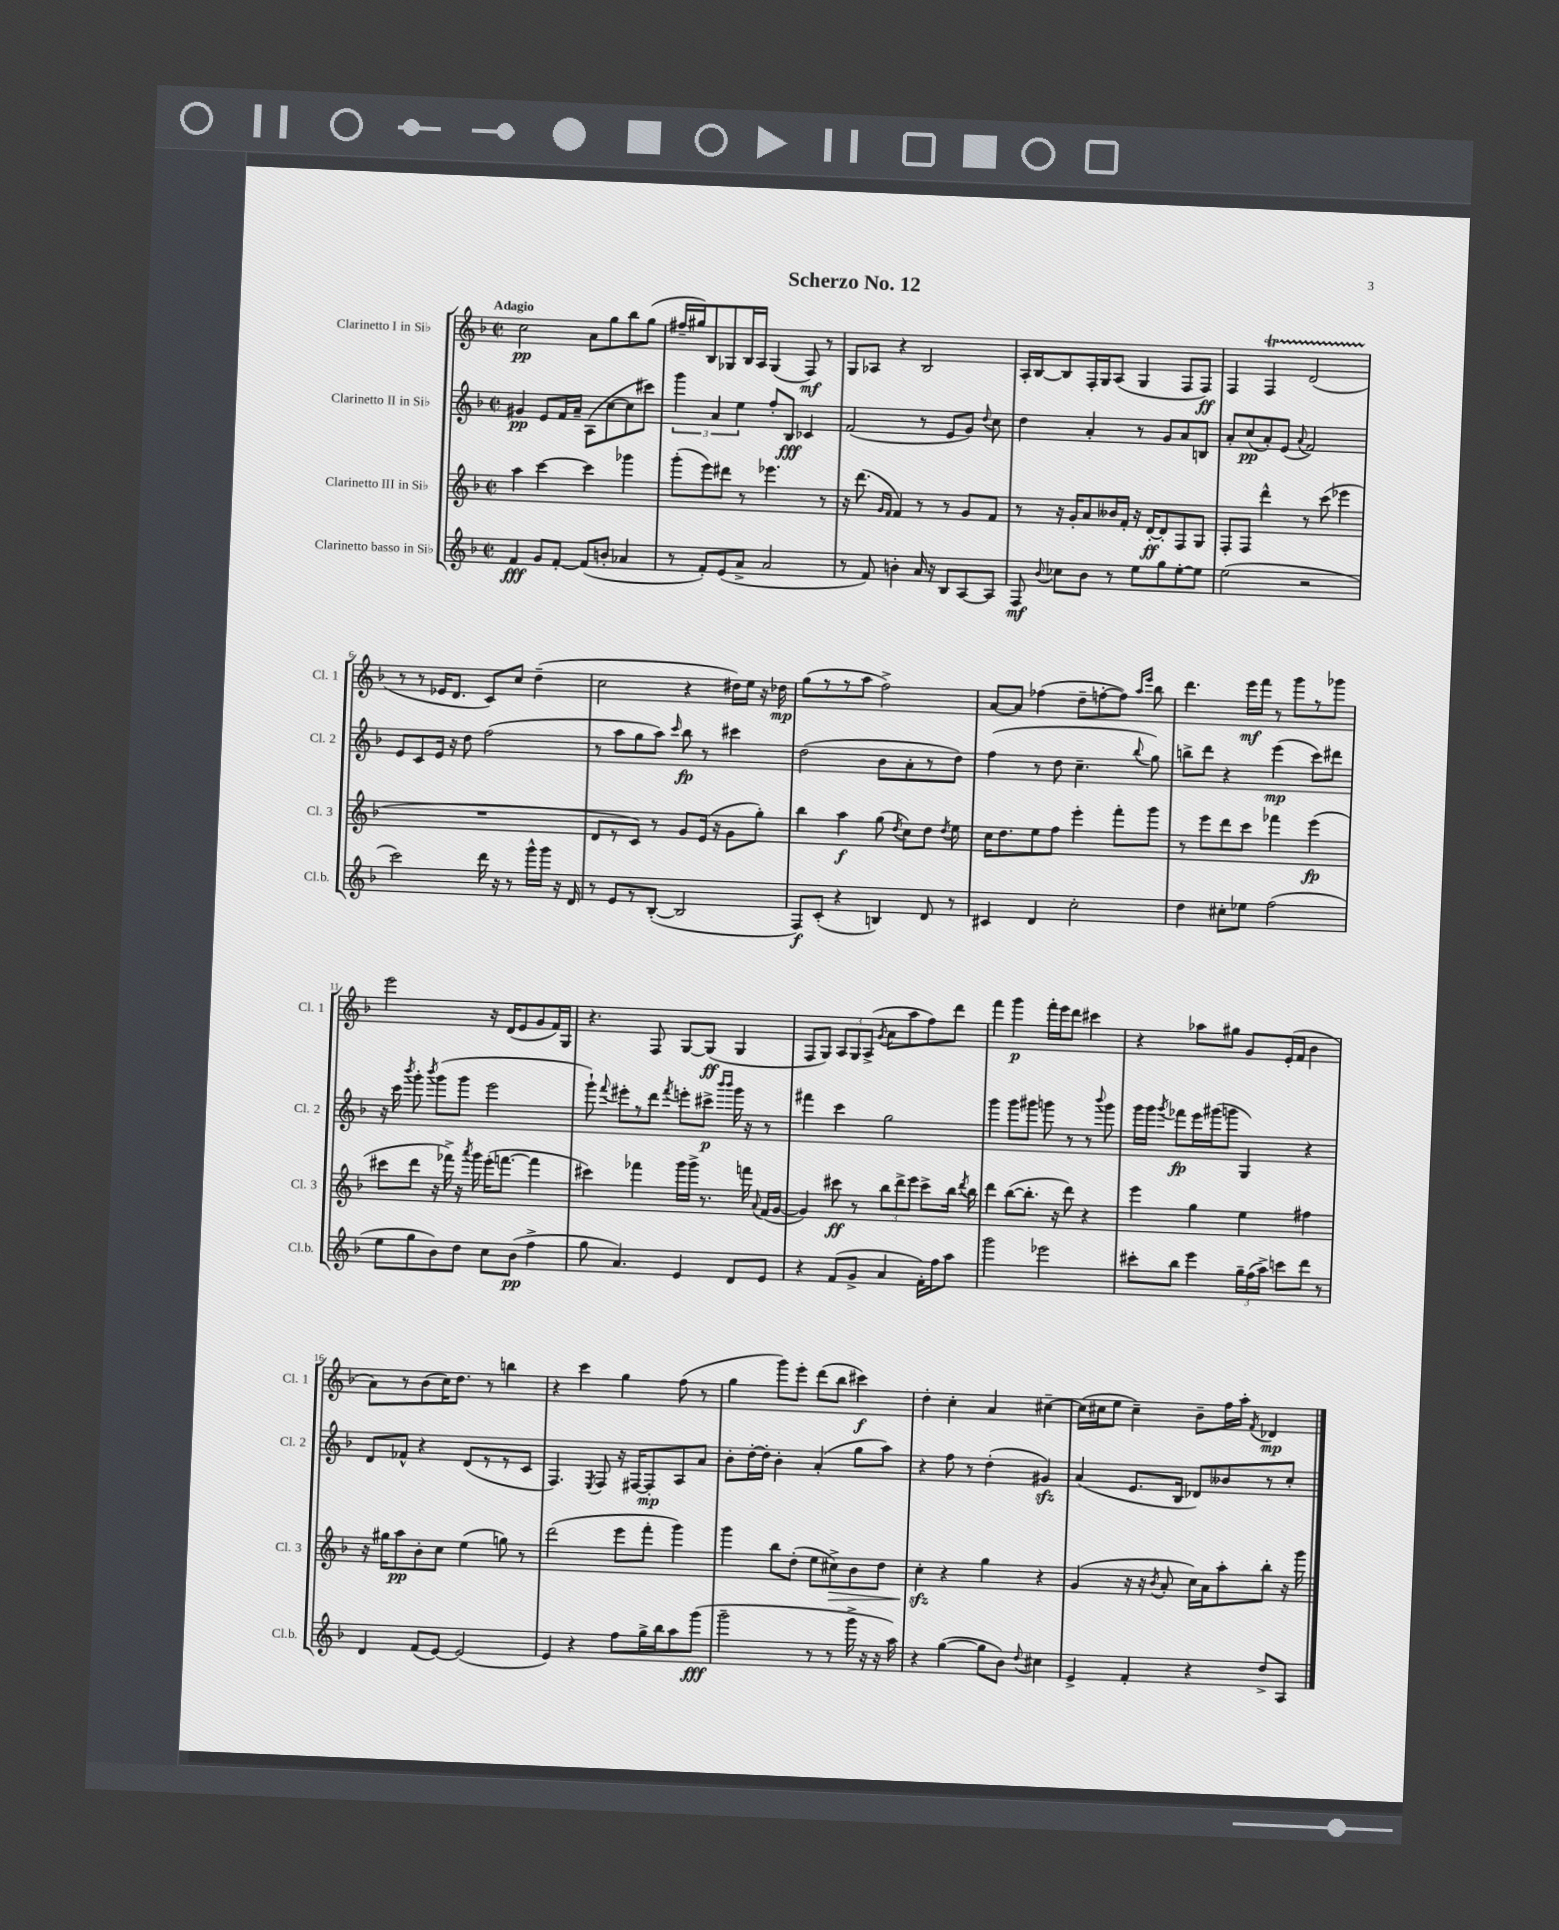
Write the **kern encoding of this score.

**kern	**dynam	**kern	**dynam	**kern	**dynam	**kern	**dynam
*part4	*part4	*part3	*part3	*part2	*part2	*part1	*part1
*staff4	*staff4	*staff3	*staff3	*staff2	*staff2	*staff1	*staff1
*I"Clarinetto basso in Si♭	*	*I"Clarinetto III in Si♭	*	*I"Clarinetto II in Si♭	*	*I"Clarinetto I in Si♭	*
*I'Cl.b.	*	*I'Cl. 3	*	*I'Cl. 2	*	*I'Cl. 1	*
*clefG2	*	*clefG2	*	*clefG2	*	*clefG2	*
*k[b-]	*	*k[b-]	*	*k[b-]	*	*k[b-]	*
*M2/2	*	*M2/2	*	*M2/2	*	*M2/2	*
*met(c|)	*	*met(c|)	*	*met(c|)	*	*met(c|)	*
=1	=1	=1	=1	=1	=1	=1	=1
!	!	!	!	!	!	!LO:TX:a:B:t=Adagio	!
4f/	fff	4aa\	.	4g#X/	pp	2cc\	pp
8g/L	.	[4ccc\	.	8e/L	.	.	.
[8f'/J	.	.	.	16f/L	.	.	.
.	.	.	.	16a~/JJ	.	.	.
(8f/L]	.	4ccc\]	.	(8A\L	.	8a\L	.
8bn'/J	.	.	.	[8cc\	.	8gg\	.
4a-X/	.	4ggg-X\	.	8cc\]	.	8bb-\	.
.	.	.	.	8ccc#X\J)	.	(8gg\J	.
=2	=2	=2	=2	=2	=2	=2	=2
8r	.	(8ggg'\L	.	6ggg\	.	16ff#X~/LL	.
.	.	.	.	.	.	16gg#X/J)	.
8f'/L)	.	8eee\)	.	.	.	8B-/	.
.	.	.	.	6a/	.	.	.
(8e/	.	8ddd#X\J	.	.	.	8G-X/	.
.	.	.	.	6ee\	.	.	.
8a^/J	.	8r	.	.	.	16B-/L	.
.	.	.	.	.	.	16A/JJ	.
2a/	.	4.eee-X\	.	8ff'/L	.	(4G-/	.
.	.	.	.	8B-/J	fff	.	.
.	.	.	.	4c-X/	.	8F/)	mf
.	.	8r	.	.	.	8r	.
=3	=3	=3	=3	=3	=3	=3	=3
8r	.	16r	.	(2f/	.	8G/L	.
.	.	(8.ddd\	.	.	.	.	.
8f/)	.	.	.	.	.	8A-X/J	.
.	.	16qqg/LL	.	.	.	.	.
.	.	16qqf/JJ	.	.	.	.	.
4bn'\	.	4f/)	.	.	.	4r	.
16a/	.	8r	.	8r	.	2B-/	.
16r	.	.	.	.	.	.	.
8B-/L	.	8r	.	8e/L	.	.	.
[8A/	.	8g/L	.	8g/J)	.	.	.
.	.	.	.	8qqdd/	.	.	.
8A/J]	.	8f/J	.	8cc\	.	.	.
=4	=4	=4	=4	=4	=4	=4	=4
8F/	mf	8r	.	4dd\	.	16A'/LL	.
.	.	.	.	.	.	[16B-/J	.
8qqb-/	.	.	.	.	.	.	.
8cc-X\L	.	16r	.	.	.	8B-/]	.
.	.	16g'/KL	.	.	.	.	.
8b-\J	.	8a/	.	4a'/	.	16F'/L	.
.	.	.	.	.	.	16G/J	.
8r	.	16b--X/L	.	.	.	(8A/J	.
.	.	16f'/JJ	.	.	.	.	.
8ee\L	.	16r	.	8r	.	4G/	.
.	.	[16d'/KL	ff	.	.	.	.
8gg\	.	8d'/]	.	8g/L	.	.	.
[8ee'\	.	8F/	.	8a/	.	8F/L	.
8ee\J]	.	8G/J	.	8Bn/J	.	8F/J)	ff
=5	=5	=5	=5	=5	=5	=5	=5
(2ee\	.	8F'/L	.	8a'/L	.	4F/	.
.	.	8F/J	.	(8cc/	pp	.	.
.	.	4ddd^^\	.	8a'/)	.	4FT/	.
.	.	.	.	(8e/J	.	.	.
.	.	.	.	8qqa/	.	.	.
2r	.	8r	.	2f/)	.	(2dTTT/	.
.	.	(8ccc\	.	.	.	.	.
.	.	4eee-X\	.	.	.	.	.
!!LO:LB:g=z
=6	=6	=6	=6	=6	=6	=6	=6
2ccc\)	.	1r	.	8e/L	.	8r	.
.	.	.	.	8c/	.	8r	.
.	.	.	.	16e/Jk	.	16e-X/KL	.
.	.	.	.	16r	.	8.d/J	.
.	.	.	.	8dd\	.	.	.
16ddd\	.	.	.	(2ff\	.	8c/L)	.
16r	.	.	.	.	.	.	.
8r	.	.	.	.	.	8cc/J	.
16ggg^^\LL	.	.	.	.	.	(4dd~\	.
16ggg\JJ	.	.	.	.	.	.	.
16r	.	.	.	.	.	.	.
16d/	.	.	.	.	.	.	.
=7	=7	=7	=7	=7	=7	=7	=7
8r	.	8d/L	.	8r	.	2cc\	.
8e/L	.	8r	.	8aa\L	.	.	.
8r	.	8c/J)	.	8gg\	.	.	.
([8B-'/J	.	8r	.	8aa\J)	.	.	.
.	.	.	.	16qqccc/	.	.	.
2B-/]	.	8g/L	.	8bb-\	fp	4r	.
.	.	(16e/Jk	.	8r	.	.	.
.	.	16r	.	.	.	.	.
.	.	8g\L	.	4ccc#X\	.	16dd#X\LL)	.
.	.	.	.	.	.	16ee\JJ	.
.	.	8gg'\J)	.	.	.	16r	.
.	.	.	.	.	.	16dd-X\	mp
=8	=8	=8	=8	=8	=8	=8	=8
8F/L)	f	4bb-\	.	(2dd\	.	(8gg\L	.
(8c'/J	.	.	.	.	.	8r	.
4r	.	4aa\	f	.	.	8r	.
.	.	.	.	.	.	8aa\J	.
4Bn/)	.	(8gg\	.	8b-\L	.	2ff^\)	.
.	.	8qdd/	.	.	.	.	.
.	.	8cc\L)	.	8a'\	.	.	.
8d/	.	8dd\J	.	8r	.	.	.
.	.	8qdd/	.	.	.	.	.
8r	.	8ee\	.	8dd\J)	.	.	.
=9	=9	=9	=9	=9	=9	=9	=9
4c#X/	.	16cc\KL	.	(4ff\	.	[8a/L	.
.	.	8.dd\	.	.	.	.	.
.	.	.	.	.	.	8a/J]	.
4d/	.	8ee\	.	8r	.	(4ff-X\	.
.	.	8ff\J	.	8dd\	.	.	.
2cc'\	.	4eee'\	.	4.cc~\	.	8dd~\L	.
.	.	.	.	.	.	[8ffn'\	.
.	.	8fff'\L	.	.	.	8ff\J])	.
.	.	.	.	.	.	16qqaa/LL	.
.	.	.	.	8qqbb-/	.	16qqeee/JJ	.
.	.	8ggg\J	.	8gg\)	.	8bb-\	.
=10	=10	=10	=10	=10	=10	=10	=10
4dd\	.	8r	.	8bbn^\L	.	4.ddd\	.
.	.	8eee\L	.	8ddd\J	.	.	.
8cc#X'\L	.	8ddd\	.	4r	.	.	.
8ee-X\J	.	8ccc\J	.	.	.	16eee\LL	mf
.	.	.	.	.	.	16fff\JJ	.
(2ff\	.	4fff-X\	.	(4eee\	mp	8r	.
.	.	.	.	.	.	8ggg\L	.
.	.	(4eee\	fp	8ccc\L)	.	8r	.
.	.	.	.	8ddd#X\J	.	8ggg-X\J	.
!!LO:LB:g=z
=11	=11	=11	=11	=11	=11	=11	=11
8ee\L	.	8ccc#X\L	.	16r	.	2eee\	.
.	.	.	.	16ccc\	.	.	.
.	.	.	.	8qbbb-/	.	.	.
8gg\	.	8ddd\J	.	8ggg'\	.	.	.
.	.	.	.	8qbbb-/	.	.	.
8b-\)	.	16r	.	(8ggg\L	.	.	.
.	.	16fff-X^\)	.	.	.	.	.
8dd\J	.	16r	.	8ggg\J	.	.	.
.	.	8qaaa/	.	.	.	.	.
.	.	16ggg\	.	.	.	.	.
8cc\L	.	(16eee'\KL	.	2eee\	.	16r	.
.	.	[8.fffn\J	.	.	.	(16d/KL	.
(8b-\J	pp	.	.	.	.	8e/	.
4ff^\	.	4fff\]	.	.	.	8g/	.
.	.	.	.	.	.	16f/L)	.
.	.	.	.	.	.	16G/JJ	.
=12	=12	=12	=12	=12	=12	=12	=12
8gg\	.	4ccc#X\)	.	8ggg`\)	.	4.r	.
.	.	.	.	8qqfff/	.	.	.
4.a/)	.	.	.	8eee#X'\L	.	.	.
.	.	4fff-X\	.	8r	.	.	.
.	.	.	.	8ddd\J	.	8F/	.
.	.	.	.	8qfff/	.	.	.
4e/	.	16ggg\LL	.	8eeen'\L	.	[8G/L	.
.	.	16ggg^\JJ	.	.	.	.	.
.	.	8.r	.	8ccc#X^\J	p	(8G/J]	ff
.	.	.	.	16qqbbb-/LL	.	.	.
.	.	.	.	16qqbbb-/JJ	.	.	.
8d/L	.	.	.	16ggg\	.	4G/	.
.	.	16fffn\	.	16r	.	.	.
.	.	8qqa/	.	.	.	.	.
8e/J	.	(16f/LL	.	8r	.	.	.
.	.	[16g/JJ	.	.	.	.	.
=13	=13	=13	=13	=13	=13	=13	=13
4r	.	4g/])	.	4fff#X\	.	8F/L	.
.	.	.	.	.	.	8G/J)	.
(8f/L	.	8ccc#X\	ff	4ccc\	.	12A/L	.
.	.	.	.	.	.	12G/	.
8g^/J	.	8r	.	.	.	.	.
.	.	.	.	.	.	(12A^/J	.
.	.	.	.	.	.	8qg/	.
4a/	.	12bb-\L	.	2gg\	.	8a\L	.
.	.	12ddd^\	.	.	.	.	.
.	.	.	.	.	.	8aa\	.
.	.	12eee\J	.	.	.	.	.
16f'\LL)	.	8ccc#^\L	.	.	.	8ff\)	.
16ff\J	.	.	.	.	.	.	.
8aa\J	.	16bb-\Jk	.	.	.	8ddd\J	.
.	.	8qddd/	.	.	.	.	.
.	.	16bb-\	.	.	.	.	.
=14	=14	=14	=14	=14	=14	=14	=14
2ggg\	.	4ddd\	.	4ggg\	.	4fff\	.
.	.	([8bb-\L	.	8ggg\L	.	4ggg\	p
.	.	8.bb-'\J]	.	8ggg#X\J	.	.	.
2eee-X\	.	.	.	8gggn\	.	16fff'\LL	.
.	.	16r	.	.	.	16eee\J	.
.	.	8ddd\)	.	8r	.	8ddd\J	.
.	.	4r	.	8r	.	4ccc#X\	.
.	.	.	.	8qqbbb-/	.	.	.
.	.	.	.	8ggg\	.	.	.
=15	=15	=15	=15	=15	=15	=15	=15
8ccc#X'\L	.	4eee\	.	16ggg\LL	.	4r	.
.	.	.	.	16ggg\JJ	.	.	.
.	.	.	.	8qggg/	.	.	.
8bb-\J	.	.	.	8fff-X\L	fp	.	.
4eee\	.	4gg\	.	16eee\L	.	8aa-X\L	.
.	.	.	.	(16ggg#X\J	.	.	.
.	.	.	.	8gggn\J	.	8gg#X\J	.
24gg~\LL	.	4ee\	.	4G/)	.	8g/L	.
(24ff\	.	.	.	.	.	.	.
24aa^\JJ)	.	.	.	.	.	.	.
8cccn\L	.	.	.	.	.	(16e'/L	.
.	.	.	.	.	.	16f/JJ	.
8ddd\J	.	4ff#X\	.	4r	.	4b-\	.
8r	.	.	.	.	.	.	.
!!LO:LB:g=z
=16	=16	=16	=16	=16	=16	=16	=16
4d/	.	16r	.	8d/L	.	8a\L)	.
.	.	16gg#X\KL	.	.	.	.	.
.	.	8aa\	pp	8f-X^^/J	.	8r	.
(8f/L	.	8b-'\	.	4r	.	(8b-\	.
[8e/J)	.	8cc\J	.	.	.	16cc\K)	.
.	.	.	.	.	.	8.dd\J	.
(2e/]	.	(4ee\	.	(8d/L	.	.	.
.	.	.	.	8r	.	8r	.
.	.	8ggn\)	.	8r	.	4bbn\	.
.	.	8r	.	8c/J	.	.	.
=17	=17	=17	=17	=17	=17	=17	=17
4e/)	.	(2ddd\	.	4.F/)	.	4r	.
4r	.	.	.	.	.	4ccc\	.
.	.	.	.	8qE/	.	.	.
.	.	.	.	8F/	.	.	.
8ff\L	.	8eee\L	.	16r	.	4gg\	.
.	.	.	.	[16F#X/KL	.	.	.
16gg^\L	.	8fff'\J	.	8F#'/]	mp	.	.
16bb-\J	.	.	.	.	.	.	.
8aa\	.	4ggg\)	.	8A/	.	(8ff\	.
(8ggg\J	fff	.	.	8a/J	.	8r	.
=18	=18	=18	=18	=18	=18	=18	=18
2ggg~\	.	4ggg\	.	8b-'\L	.	4gg\	.
.	.	.	.	[16dd'\L	.	.	.
.	.	.	.	16dd'\JJ]	.	.	.
.	.	8bb-\L	.	4b-'\	.	8ggg\L)	.
.	.	(8dd'\J	.	.	.	8eee'\J	.
8r	.	8ee\L	.	(4a'/	.	(8ddd\L	.
!	!	!	!LO:HP:b	!	!	!	!
8r	.	8cc#X^\)	>	.	.	8bb-\J	.
16ggg^\	.	8b-\	.	8gg\L	.	4ccc#X\)	f
16r	.	.	.	.	.	.	.
16r	.	8dd\J	.	8aa\J)	.	.	.
16aa\)	.	.	.	.	.	.	.
=19	=19	=19	=19	=19	=19	=19	=19
4r	.	4cczz'\	.	4r	.	4dd'\	.
([4gg\	.	4r	]	8ff\	.	4cc'\	.
.	.	.	.	8r	.	.	.
8gg\L]	.	4gg\	.	(4dd'\	.	4a/	.
8b-\J)	.	.	.	.	.	.	.
8qqdd/	.	.	.	.	.	.	.
4cc#X\	.	4r	.	4g#Xzz/)	.	[4cc#X~\	.
=20	=20	=20	=20	=20	=20	=20	=20
4e^/	.	(4g/	.	(4a/	.	(16cc#\LL]	.
.	.	.	.	.	.	16cc#X\J	.
.	.	.	.	.	.	8ee\J	.
4f'/	.	16r	.	8.e/L	.	4cc#~\)	.
.	.	16r	.	.	.	.	.
.	.	8qb-/	.	.	.	.	.
.	.	8a'/	.	.	.	.	.
.	.	.	.	16B-/Jk	.	.	.
4r	.	16cc\LL)	.	8d-X/L)	.	8b-~\L	.
.	.	16a\J	.	.	.	.	.
.	.	8aa'\	.	8b--X/	.	16ff\L	.
.	.	.	.	.	.	16aa'\JJ	.
.	.	.	.	.	.	8qf/	.
8dd^/L	.	8bb-'\J	.	8r	.	4d-X/	mp
8A/J	.	16r	.	8cc'/J	.	.	.
.	.	16ggg\	.	.	.	.	.
==	==	==	==	==	==	==	==
*-	*-	*-	*-	*-	*-	*-	*-
